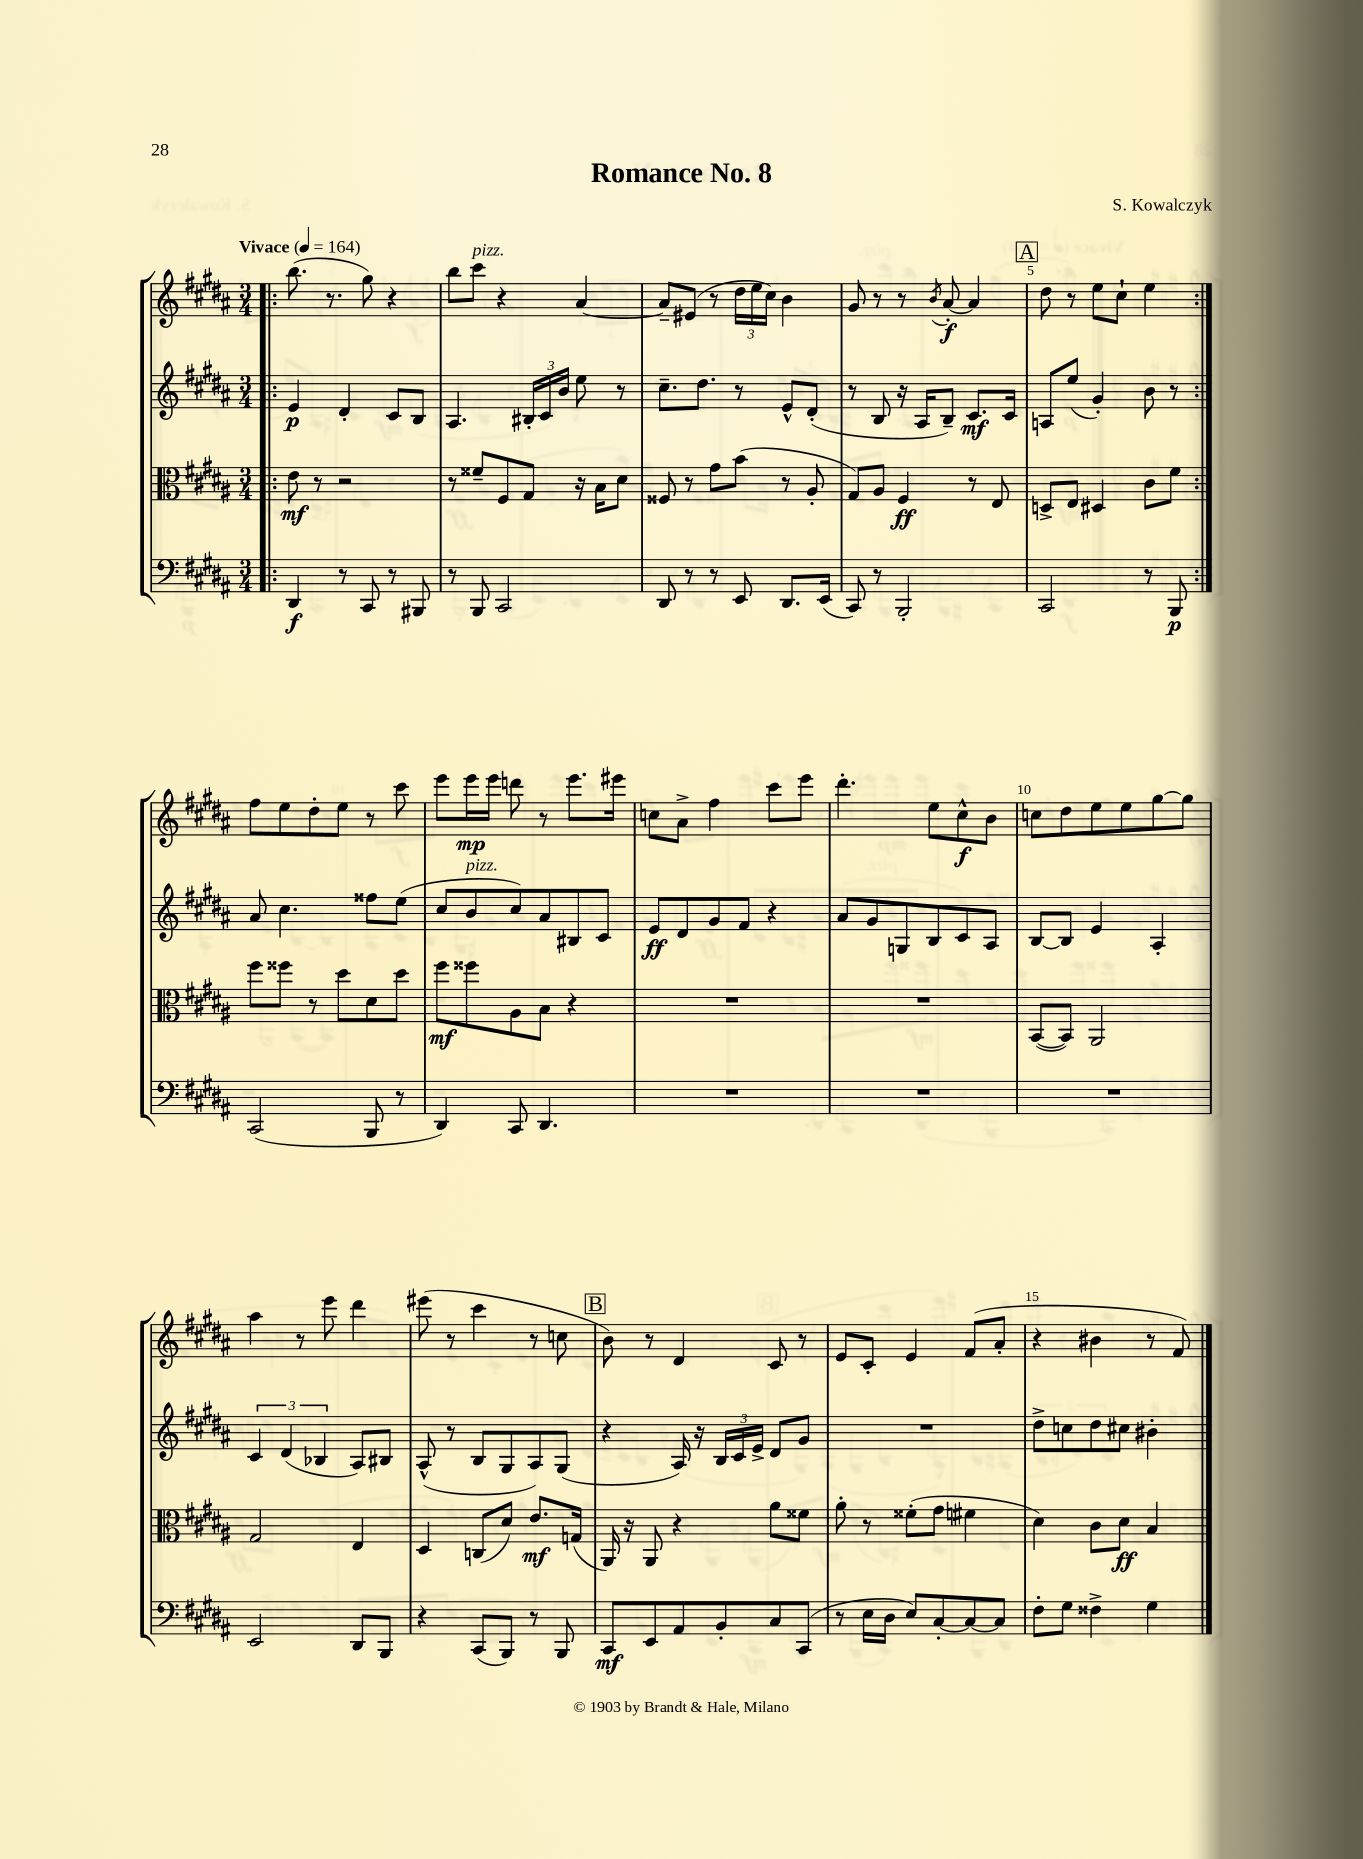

**kern	**kern	**kern	**kern
*staff4	*staff3	*staff2	*staff1
*clefF4	*clefC3	*clefG2	*clefG2
*k[f#c#g#d#a#]	*k[f#c#g#d#a#]	*k[f#c#g#d#a#]	*k[f#c#g#d#a#]
*M3/4	*M3/4	*M3/4	*M3/4
*MM164	*MM164	*MM164	*MM164
=!|:	=!|:	=!|:	=!|:
4DD#	8e	4e	(8.bb
.	8r	.	.
.	.	.	8.r
8r	2r	4d#'	.
8CC#	.	.	8gg#)
8r	.	8c#	4r
8BBB#	.	8B	.
=	=	=	=
8r	8r	4.A#	8bb
8BBB	8f##~	.	8ccc#
2CC#	8F#	.	4r
.	8G#	24B#'	.
.	.	24c#	.
.	.	24b	.
.	16r	8ee	[4a#
.	16B	.	.
.	8d#	8r	.
=	=	=	=
8DD#	8F##	8.cc#~	8a#~]
8r	8r	.	(8e#
.	.	8.dd#	.
8r	8g#	.	8r
8EE	(8b	8r	24dd#
.	.	.	24ee
.	.	.	24cc#)
8.DD#	8r	8e^^	4b
.	8A#'	(8d#'	.
(16EE	.	.	.
=	=	=	=
8CC#)	8G#)	8r	8g#
8r	8A#	8B	8r
2BBB'	4F#	16r	8r
.	.	16A#	.
.	.	.	8qb
.	.	8B~)	[8a#'
.	8r	8.c#	4a#]
.	8E	.	.
.	.	16c#	.
=	=	=	=
2CC#	8D^	8A	8dd#
.	8E	(8ee	8r
.	4D#	4g#')	8ee
.	.	.	8cc#`
8r	8c#	8b	4ee
8BBB	8f#	8r	.
=:|!	=:|!	=:|!	=:|!
(2CC#	8ff#	8a#	8ff#
.	8ff##	4.cc#	8ee
.	8r	.	8dd#'
.	8dd#	.	8ee
8BBB	8d#	8ff##	8r
8r	8dd#	(8ee	8ccc#
=	=	=	=
4DD#)	8ff#	8cc#	8eee
.	8ff##	8b	16eee
.	.	.	16eee
8CC#	8A#	8cc#)	8ddd
4.DD#	8B	8a#	8r
.	4r	8B#	8.eee
.	.	8c#	.
.	.	.	16eee#
=	=	=	=
2.r	2.r	8e	8cc
.	.	8d#	8a#^
.	.	8g#	4ff#
.	.	8f#	.
.	.	4r	8ccc#
.	.	.	8eee
=	=	=	=
2.r	2.r	8a#	4.ddd#'
.	.	8g#	.
.	.	8G	.
.	.	8B	8ee
.	.	8c#	8cc#^^
.	.	8A#	8b
=	=	=	=
2.r	([8BB	[8B	8cc
.	8BB])	8B]	8dd#
.	2AA#	4e	8ee
.	.	.	8ee
.	.	4A#'	[8gg#
.	.	.	8gg#]
=	=	=	=
2EE	2G#	6c#	4aa#
.	.	(6d#	.
.	.	.	8r
.	.	6B-	.
.	.	.	8eee
8DD#	4E	8A#)	4ddd#
8BBB	.	8B#	.
=	=	=	=
4r	4D#	(8A#^^	(8eee#
.	.	8r	8r
(8CC#	(8C	8B	4ccc#
8BBB)	8d#)	8G#	.
8r	8.e	8A#)	8r
8BBB	.	(8G#	8cc
.	(16G	.	.
=	=	=	=
8CC#	16AA#)	4r	8b)
.	16r	.	.
8EE	8AA#	.	8r
8AA#	4r	16A#)	4d#
.	.	16r	.
8BB'	.	24B	.
.	.	24c#	.
.	.	24e^	.
8C#	8a#	8d#	8c#
(8CC#	8f##	8g#	8r
=	=	=	=
8r	8a#'	2.r	8e
16E	8r	.	8c#'
16D#	.	.	.
8E)	(8f##'	.	4e
[8C#'	8g#	.	.
8C#_	4f#	.	(8f#
8C#]	.	.	8a#'
=	=	=	=
8F#'	4d#)	8dd#^	4r
8G#	.	8cc	.
4F##^	8c#	8dd#	4b#
.	8d#	8cc#	.
4G#	4B	4b#'	8r
.	.	.	8f#)
==	==	==	==
*-	*-	*-	*-
